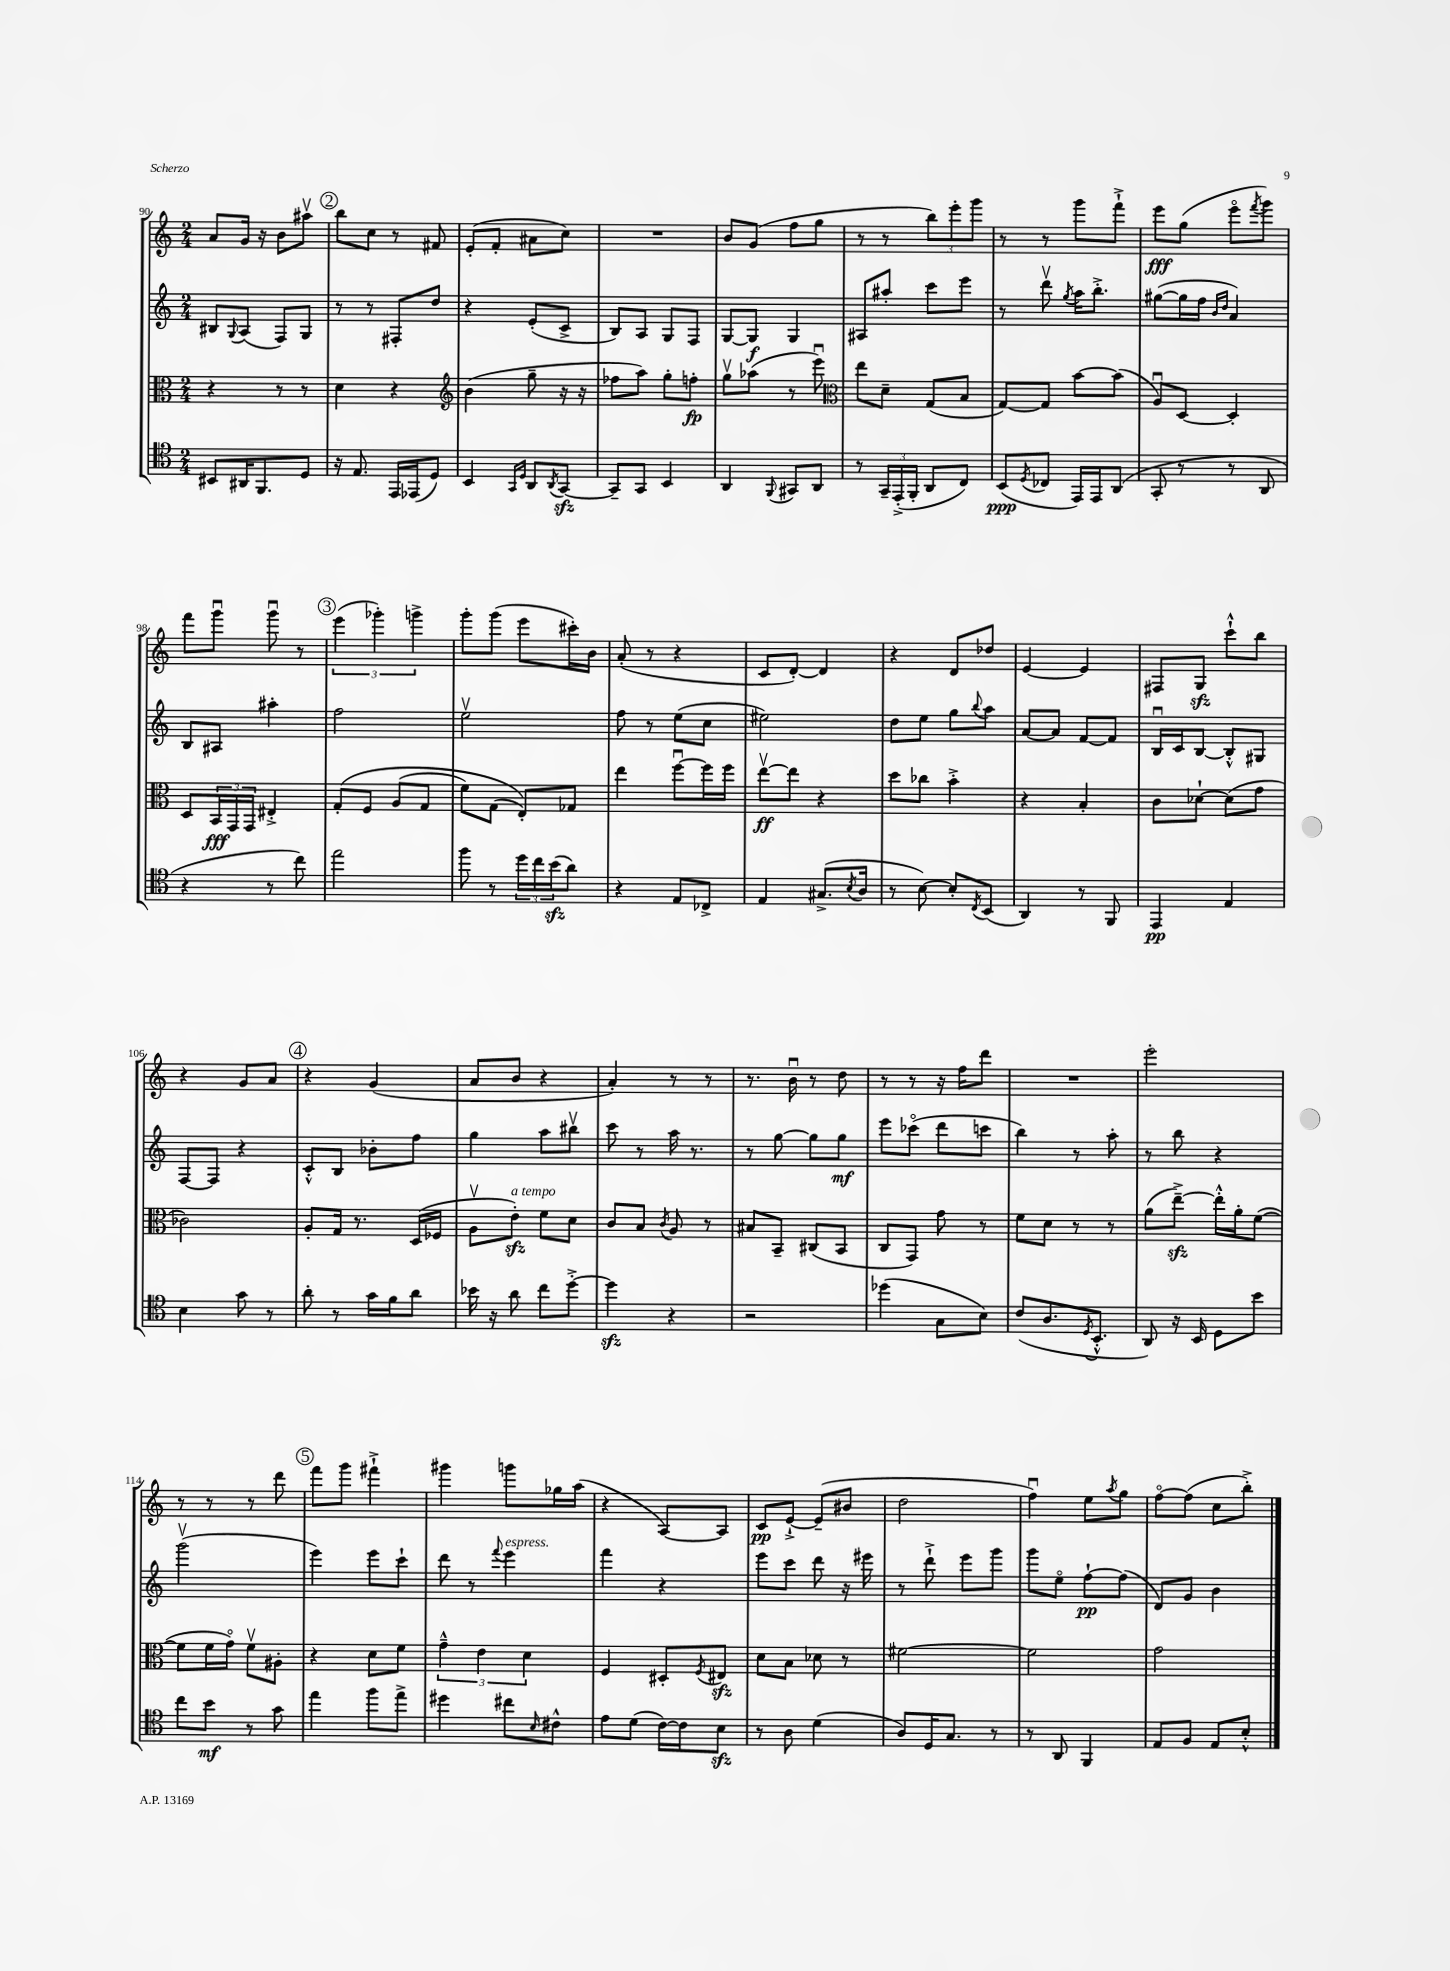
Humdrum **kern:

**kern	**kern	**kern	**kern
*staff4	*staff3	*staff2	*staff1
*clefC4	*clefC3	*clefG2	*clefG2
*k[]	*k[]	*k[]	*k[]
*M2/4	*M2/4	*M2/4	*M2/4
8BB#	4r	8B#	8a
.	.	8qqG	.
16AA#	.	(8A	16g
8.FF	.	.	16r
.	8r	8F)	8b
8D	8r	8G	8aa#v
=	=	=	=
16r	4d	8r	8bb
8.E	.	.	.
.	.	8r	8cc
16EE	4r	8F#'	8r
(16EE-	.	.	.
8D)	.	8dd	8f#
=	=	=	=
*	*clefG2	*	*
4BB	(4b	4r	(8e'
.	.	.	8f'
16qqGG	.	.	.
16qqD	.	.	.
8AA	8gg~	(8e'	8a#
8qAA	.	.	.
[8GG	16r	8c^	8cc)
.	16r	.	.
=	=	=	=
8GG~]	8ff-	8B)	2r
8GG	8aa)	8A	.
4BB	8gg'	8G	.
.	8ff'	8F	.
=	=	=	=
4AA	8ggv	[8G	8b
.	(8aa-	8G]	(8g
8qqFF	.	.	.
8GG#	8r	4G	8ff
8AA	8eeeu)	.	8gg
=	=	=	=
*	*clefC3	*	*
8r	8ee	8A#	8r
24GG~	8d~	8aa#'	8r
(24EE'^	.	.	.
24FF'	.	.	.
8AA	(8G	8ccc	12bb)
.	.	.	12eee'
8C)	8B	8eee	.
.	.	.	12ggg
=	=	=	=
(8BB	[8G)	8r	8r
8qD	.	.	.
8C-	8G]	8dddv	8r
.	.	8qgg	.
16EE)	[8b	16aa	8ggg
16EE	.	8.bb'^	.
(8AA	(8b]	.	8fff`^
=	=	=	=
8GG'	8Au)	([8gg#	8eee
8r	[8D	16gg#]	(8gg
.	.	16ff	.
.	.	16qqb	.
.	.	16qqdd	.
8r	4D']	4a)	8eeeo
.	.	.	8qfff
8AA	.	.	8ggg)
=	=	=	=
4r	8D	8B	8fff
.	24BB	8A#	8gggu
.	24GG	.	.
.	24GG	.	.
8r	4E#'^	4aa#'	8gggu
8cc)	.	.	8r
=	=	=	=
2ee	&(8G'	2ff	(6eee
.	8F	.	.
.	.	.	6ggg-')
.	(8A	.	.
.	.	.	6ggg^
.	8G	.	.
=	=	=	=
8ff	8f)	2eev	8ggg'
8r	(8G	.	(8ggg
24dd	8E')&)	.	8eee
24cc	.	.	.
(24b	.	.	.
8a)	8G-	.	16ccc#')
.	.	.	16b
=	=	=	=
4r	4ee	8ff	(8a'
.	.	8r	8r
8E	[8ffu	(8ee	4r
8C-^	16ff]	8cc	.
.	16ff	.	.
=	=	=	=
4E	[8eev	2ee#)	8c
.	8ee]	.	[8d')
(8.G#^	4r	.	4d]
8qB	.	.	.
16A	.	.	.
=	=	=	=
8r	8dd	8dd	4r
[8B)	8cc-	8ee	.
8B']	4b'^	8gg	8d
8qC	.	8qqbb	.
(8BB	.	8aa	8dd-
=	=	=	=
4AA)	4r	[8a	[4e
.	.	8a]	.
8r	4B'	[8f	4e]
8FF	.	8f]	.
=	=	=	=
4EE	8c	16Bu	8F#
.	.	16c	.
.	[8d-`	[8B	8G
4E	(8d-]	8B'^^]	8ccc`^^
.	8g	8G#	8bb
=	=	=	=
4B	2c-)	[8F	4r
.	.	8F]	.
8g	.	4r	8g
8r	.	.	8a
=	=	=	=
8a'	8A'	8c'^^	4r
8r	16G	8B	.
.	8.r	.	.
16g	.	8b-'	(4g
16f	.	.	.
8a	(16D	8ff	.
.	16F-	.	.
=	=	=	=
16b-	8Av	4gg	8a
16r	.	.	.
8a	8e')	.	8b
8cc	8f	8aa	4r
[8dd'^	8d	8bb#v	.
=	=	=	=
4dd]	8c	8ccc	4a')
.	8B	8r	.
.	8qc	.	.
4r	8A	16aa	8r
.	.	8.r	.
.	8r	.	8r
=	=	=	=
2r	8B#	8r	8.r
.	8BB~	[8gg	.
.	.	.	16bu
.	(8C#	8gg]	8r
.	8BB	8gg	8dd
=	=	=	=
(4dd-	8C	8eee	8r
.	8GG)	(8ccc-o	8r
8G	8g	8ddd	16r
.	.	.	16ff
8B)	8r	8ccc	8ddd
=	=	=	=
(8c	8f	4bb)	2r
8.A	8d	.	.
.	8r	8r	.
8qD	.	.	.
8.BB'^^	.	.	.
.	8r	8aa'	.
=	=	=	=
8AA)	(8a	8r	2eee'
16r	[8ee~^)	8bb	.
16BB	.	.	.
8D	16ee'^^]	4r	.
.	16a'	.	.
8b	([8f	.	.
=	=	=	=
8cc	8f]	(2gggv	8r
8b	16f	.	8r
.	16go)	.	.
8r	8fv	.	8r
8g	8A#'	.	8ddd
=	=	=	=
4ee	4r	4eee)	8fff
.	.	.	8ggg
8ff	8d	8eee	4fff#`^
8ee^	8f	8ccc`	.
=	=	=	=
4dd#	6g~^^	8ddd	4ggg#
.	.	8r	.
.	6e	.	.
.	.	8qqfff	.
8cc#	.	4eee	8ggg
.	6d	.	.
16qqB	.	.	.
8c#^^	.	.	16gg-
.	.	.	(16aa
=	=	=	=
8e	4F	4fff	4r
(8d	.	.	.
[16c)	8D#'	4r	[8A)
16c]	.	.	.
.	8qF	.	.
8B	8E#	.	8A]
=	=	=	=
8r	8d	8eee	8c
8A	8B	8ccc	[8e`^
(4d	8d-	8ddd	(8e~]
.	8r	16r	8b#
.	.	16eee#	.
=	=	=	=
8A)	[2f#	8r	2dd
16D	.	8ddd`^	.
8.G	.	.	.
.	.	8eee	.
8r	.	8ggg	.
=	=	=	=
8r	2f#]	8ggg	4ffu)
8AA	.	8eeo	.
4FF	.	[8ff`	8ee
.	.	.	8qaa
.	.	(8ff]	8gg
=	=	=	=
8E	2g	8d)	[8ffo
8F	.	8g	(8ff]
8E	.	4b	8cc
8B'^^	.	.	8bb'^)
==	==	==	==
*-	*-	*-	*-
